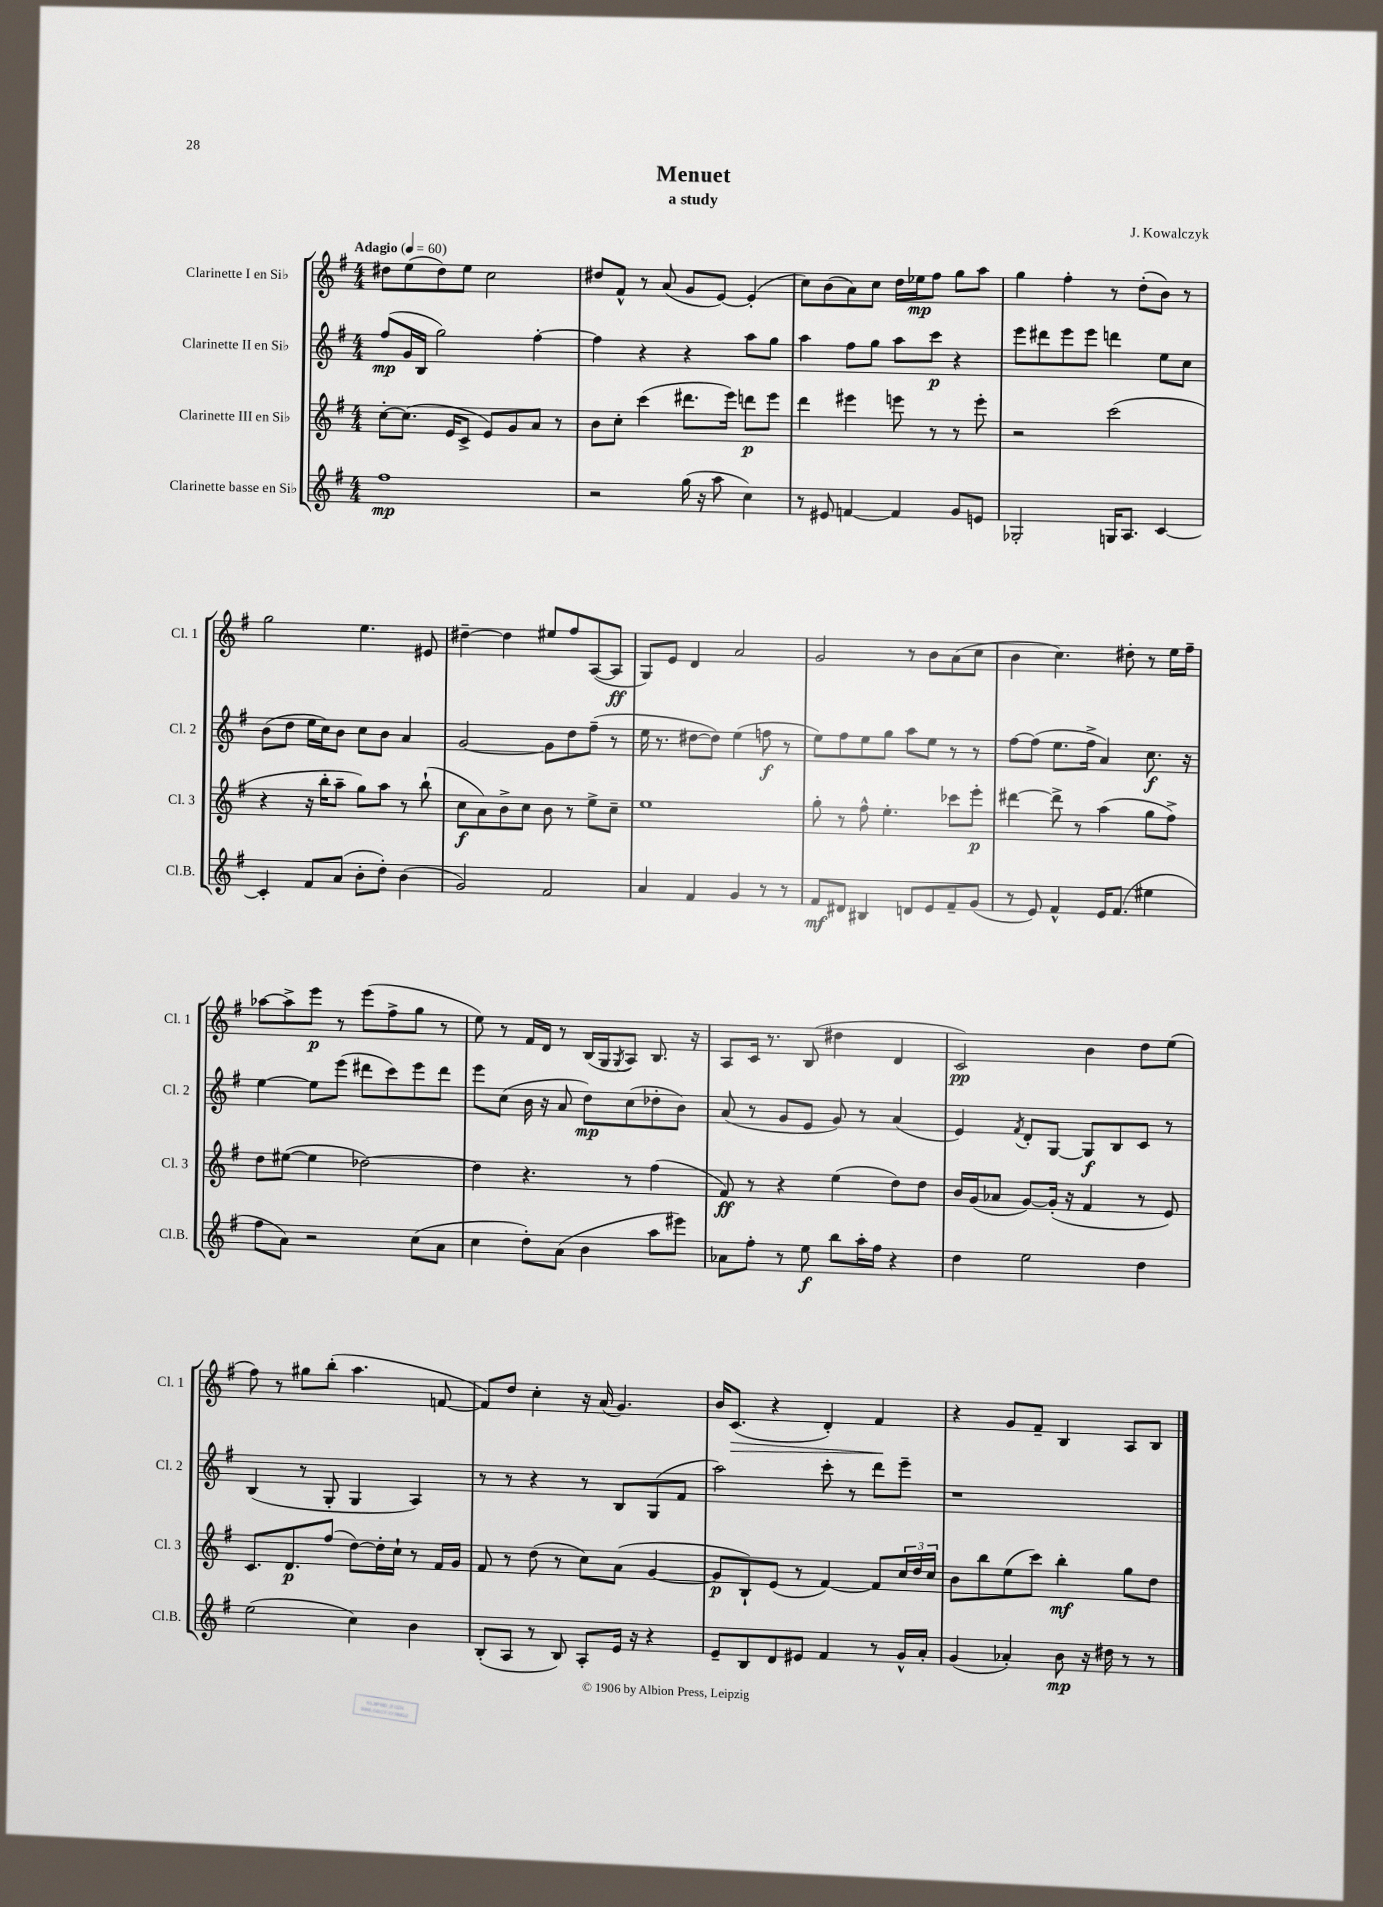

**kern	**dynam	**kern	**dynam	**kern	**dynam	**kern	**dynam
*part4	*part4	*part3	*part3	*part2	*part2	*part1	*part1
*staff4	*staff4	*staff3	*staff3	*staff2	*staff2	*staff1	*staff1
*I"Clarinette basse en Si♭	*	*I"Clarinette III en Si♭	*	*I"Clarinette II en Si♭	*	*I"Clarinette I en Si♭	*
*I'Cl.B.	*	*I'Cl. 3	*	*I'Cl. 2	*	*I'Cl. 1	*
*clefG2	*	*clefG2	*	*clefG2	*	*clefG2	*
*k[f#]	*	*k[f#]	*	*k[f#]	*	*k[f#]	*
*M4/4	*	*M4/4	*	*M4/4	*	*M4/4	*
*MM60	*	*MM60	*	*MM60	*	*MM60	*
=1	=1	=1	=1	=1	=1	=1	=1
!	!	!	!	!	!	!LO:TX:a:B:t=Adagio	!
1ff#	mp	[8cc'\L	.	(8ff#/L	mp	8dd#X\L	.
.	.	(8.cc\J]	.	16g/L	.	(8ee\	.
.	.	.	.	16B/JJ	.	.	.
.	.	.	.	2gg\)	.	8dd#\)	.
.	.	16e/KL	.	.	.	.	.
.	.	8c^/J	.	.	.	8ee\J	.
.	.	8e/L)	.	.	.	2cc\	.
.	.	8g/	.	.	.	.	.
.	.	8a/J	.	[4ff#'\	.	.	.
.	.	8r	.	.	.	.	.
=2	=2	=2	=2	=2	=2	=2	=2
2r	.	8b\L	.	4ff#\]	.	8dd#X/L	.
.	.	8cc'\J	.	.	.	8f#^^/J	.
.	.	(4ccc\	.	4r	.	8r	.
.	.	.	.	.	.	(8a/	.
(16gg\	.	8.ddd#X\L	.	4r	.	8g/L	.
16r	.	.	.	.	.	.	.
8aa\	.	.	.	.	.	[8e/J)	.
.	.	16eee\Jk)	.	.	.	.	.
4cc\)	.	8dddn\L	p	8aa\L	.	(4e'/]	.
.	.	8eee\J	.	8gg\J	.	.	.
=3	=3	=3	=3	=3	=3	=3	=3
8r	.	4ddd\	.	4aa\	.	8cc\L)	.
8e#X/	.	.	.	.	.	(8b\	.
[4fn/	.	4eee#X\	.	8ff#\L	.	8a\)	.
.	.	.	.	8gg\J	.	8cc\J	.
4f/]	.	8eeen\	.	8aa\L	.	16dd\LL	.
.	.	.	.	.	.	16ee-X\J	mp
.	.	8r	.	8ccc\J	p	8ff#\J	.
8g/L	.	8r	.	4r	.	8gg\L	.
8en/J	.	8eee'\	.	.	.	8aa\J	.
=4	=4	=4	=4	=4	=4	=4	=4
2G-X'/	.	2r	.	8eee\L	.	4gg\	.
.	.	.	.	8ddd#X\	.	.	.
.	.	.	.	8eee\	.	4ff#'\	.
.	.	.	.	8eee\J	.	.	.
16Gn/KL	.	(2ccc\	.	4dddn\	.	8r	.
8.A/J	.	.	.	.	.	.	.
.	.	.	.	.	.	(8dd'\L	.
[4c/	.	.	.	8ee\L	.	8b\J)	.
.	.	.	.	8cc\J	.	8r	.
!!LO:LB:g=z
=5	=5	=5	=5	=5	=5	=5	=5
4c'/]	.	4r	.	(8b\L	.	2gg\	.
.	.	.	.	8dd\J	.	.	.
8f#/L	.	16r	.	16ee\LL	.	.	.
.	.	16bb'\KL	.	16cc\J)	.	.	.
(8a/J	.	8aa~\J	.	8b\J	.	.	.
8b'\L	.	8gg\L)	.	8cc\L	.	4.ee\	.
8dd'\J)	.	8aa\J	.	8b\J	.	.	.
(4b\	.	8r	.	4a/	.	.	.
.	.	(8bb`\	.	.	.	8e#X/	.
=6	=6	=6	=6	=6	=6	=6	=6
2g/)	.	8cc\L	f	[2g/	.	[4dd#X~\	.
.	.	8a\)	.	.	.	.	.
.	.	8b^\	.	.	.	4dd#\]	.
.	.	8cc\J	.	.	.	.	.
2f#/	.	8b\	.	8g\L]	.	8ee#X/L	.
.	.	8r	.	8dd\	.	8ff#/	.
.	.	8ee^\L	.	(8ff#~\J	.	([8A/	.
.	.	8cc~\J	.	8r	.	8A/J]	ff
=7	=7	=7	=7	=7	=7	=7	=7
4a/	.	1ee	.	16ee\	.	8G/L)	.
.	.	.	.	8.r	.	.	.
.	.	.	.	.	.	8e/J	.
4f#/	.	.	.	[8dd#X\L	.	4d/	.
.	.	.	.	8dd#\J])	.	.	.
4g/	.	.	.	(4ee\	.	2a/	.
8r	.	.	.	8ffn\	f	.	.
8r	.	.	.	8r	.	.	.
=8	=8	=8	=8	=8	=8	=8	=8
8f#/L	mf	8gg'\	.	8ee\L)	.	2g/	.
8d#X/J	.	8r	.	8ff#\	.	.	.
4B#X/	.	8ff#^^\	.	8ee\	.	.	.
.	.	4.ee'\	.	8gg\J	.	.	.
8dn/L	.	.	.	8aa\L	.	8r	.
8e/	.	.	.	8ee\J	.	8b\L	.
8f#~/	.	8ccc-X\L	.	8r	.	(8a\	.
(8g/J	.	8eee'\J	p	8r	.	8cc\J	.
=9	=9	=9	=9	=9	=9	=9	=9
8r	.	[4ddd#X\	.	[8ff#\L	.	4b\	.
8e/)	.	.	.	(8ff#\J]	.	.	.
4f#^^/	.	8ddd#^\]	.	8.ee\L	.	4.cc\)	.
.	.	8r	.	.	.	.	.
.	.	.	.	16ff#^\Jk	.	.	.
16e/KL	.	(4aa\	.	4a/)	.	.	.
(8.f#/J	.	.	.	.	.	.	.
.	.	.	.	.	.	8dd#X'\	.
4ee#X\	.	8gg\L	.	8.cc\	f	8r	.
.	.	8ff#^\J)	.	.	.	16ee\LL	.
.	.	.	.	16r	.	16ff#~\JJ	.
!!LO:LB:g=z
=10	=10	=10	=10	=10	=10	=10	=10
8ff#\L	.	8dd\L	.	[4ee\	.	[8aa-X\L	.
8a\J)	.	([8ee#X\J	.	.	.	8aa-^\]	.
2r	.	4ee#\]	.	8ee\L]	.	8eee\J	p
.	.	.	.	(8eee\J	.	8r	.
.	.	[2dd-X\)	.	8ddd#X\L	.	(8eee\L	.
.	.	.	.	8ccc\)	.	8ff#^\	.
(8cc\L	.	.	.	8eee\	.	8gg\J	.
8a\J	.	.	.	8ddd#\J	.	8r	.
=11	=11	=11	=11	=11	=11	=11	=11
4cc\	.	4dd-\]	.	8eee\L	.	8ee\)	.
.	.	.	.	(8cc\J	.	8r	.
8dd'\L)	.	4.r	.	16b\	.	16f#/LL	.
.	.	.	.	16r	.	16d/JJ	.
(8a\J	.	.	.	8a/	.	8r	.
4b\	.	.	.	8dd\L)	mp	(16B/LL	.
.	.	.	.	.	.	16G/J	.
.	.	.	.	.	.	8qG/	.
.	.	8r	.	(8cc\	.	8A/J)	.
8aa\L	.	(4ff#\	.	8dd-X'\	.	8.B/	.
8eee#X\J)	.	.	.	8b\J)	.	.	.
.	.	.	.	.	.	16r	.
=12	=12	=12	=12	=12	=12	=12	=12
8a-X\L	.	8f#/)	ff	(8a/	.	8A/L	.
8ff#'\J	.	8r	.	8r	.	16c/Jk	.
.	.	.	.	.	.	8.r	.
8r	.	4r	.	8g/L	.	.	.
8ee\	f	.	.	8e/J	.	(8B/	.
8bb\L	.	(4ee\	.	8g/)	.	4dd#X\	.
16aa'\L	.	.	.	8r	.	.	.
16ff#\JJ	.	.	.	.	.	.	.
4r	.	8dd\L)	.	(4a/	.	4d/	.
.	.	8dd\J	.	.	.	.	.
=13	=13	=13	=13	=13	=13	=13	=13
4dd\	.	16b/LL	.	4e/)	.	2c/)	pp
.	.	(16g/J	.	.	.	.	.
.	.	8a-X/J	.	.	.	.	.
.	.	.	.	8qf#/	.	.	.
2ee\	.	[8g/L)	.	8d'/L	.	.	.
.	.	(16g'/Jk]	.	[8G/J	.	.	.
.	.	16r	.	.	.	.	.
.	.	4f#/	.	8G/L]	f	4b\	.
.	.	.	.	8B/	.	.	.
4dd\	.	8r	.	8c/J	.	8dd\L	.
.	.	8e/)	.	8r	.	(8ee\J	.
!!LO:LB:g=z
=14	=14	=14	=14	=14	=14	=14	=14
(2ee\	.	8.c/L	.	(4B/	.	8ff#\)	.
.	.	.	.	.	.	8r	.
.	.	8.d/	p	.	.	.	.
.	.	.	.	8r	.	8gg#X\L	.
.	.	(8ff#/J	.	8G'/	.	(8bb'\J	.
4cc\)	.	[8dd\L)	.	4G/	.	4.aa\	.
.	.	16dd'\L]	.	.	.	.	.
.	.	16cc`\JJ	.	.	.	.	.
4b\	.	8r	.	4A/)	.	.	.
.	.	16f#/LL	.	.	.	[8fn/	.
.	.	16g/JJ	.	.	.	.	.
=15	=15	=15	=15	=15	=15	=15	=15
(8B'/L	.	8f#/	.	8r	.	8f/L])	.
8A/J	.	8r	.	8r	.	8dd/J	.
8r	.	(8dd\	.	4r	.	4cc'\	.
8B/)	.	8r	.	.	.	.	.
8A'/L	.	8cc\L)	.	8r	.	16r	.
.	.	.	.	.	.	(16a/	.
16e/Jk	.	(8a\J	.	8B/L	.	4.g/)	.
16r	.	.	.	.	.	.	.
4r	.	[4g/	.	(8G/	.	.	.
.	.	.	.	8f#/J	.	.	.
=16	=16	=16	=16	=16	=16	=16	=16
8e~/L	.	8g/L]	p	2aa\)	.	16b/KL	.
!	!	!	!	!	!	!	!LO:HP:b
.	.	.	.	.	.	(8.c/J	>
8B/	.	8B`/)	.	.	.	.	.
8d/	.	(8e/J	.	.	.	4r	.
8e#X/J	.	8r	.	.	.	.	.
4f#/	.	[4f#/)	.	8ccc'\	.	4d'/)	.
.	.	.	.	8r	.	.	.
8r	.	8f#/L]	.	8ddd\L	.	4f#/	.
16g^^/LL	.	24cc/L	.	8eee~\J	.	.	.
.	.	24dd/	.	.	.	.	.
16a'/JJ	.	.	.	.	.	.	.
.	.	24cc/JJ	.	.	.	.	.
.	.	.	.	.	.	.	]
=17	=17	=17	=17	=17	=17	=17	=17
(4g/	.	8b\L	.	1r	.	4r	.
.	.	8bb\	.	.	.	.	.
4a-X'/)	.	(8ee\	.	.	.	8g/L	.
.	.	8ccc\J)	.	.	.	8f#~/J	.
8b\	mp	4bb'\	mf	.	.	4B/	.
16r	.	.	.	.	.	.	.
16dd#X\	.	.	.	.	.	.	.
8r	.	8gg\L	.	.	.	8A/L	.
8r	.	8dd\J	.	.	.	8B/J	.
==	==	==	==	==	==	==	==
*-	*-	*-	*-	*-	*-	*-	*-
